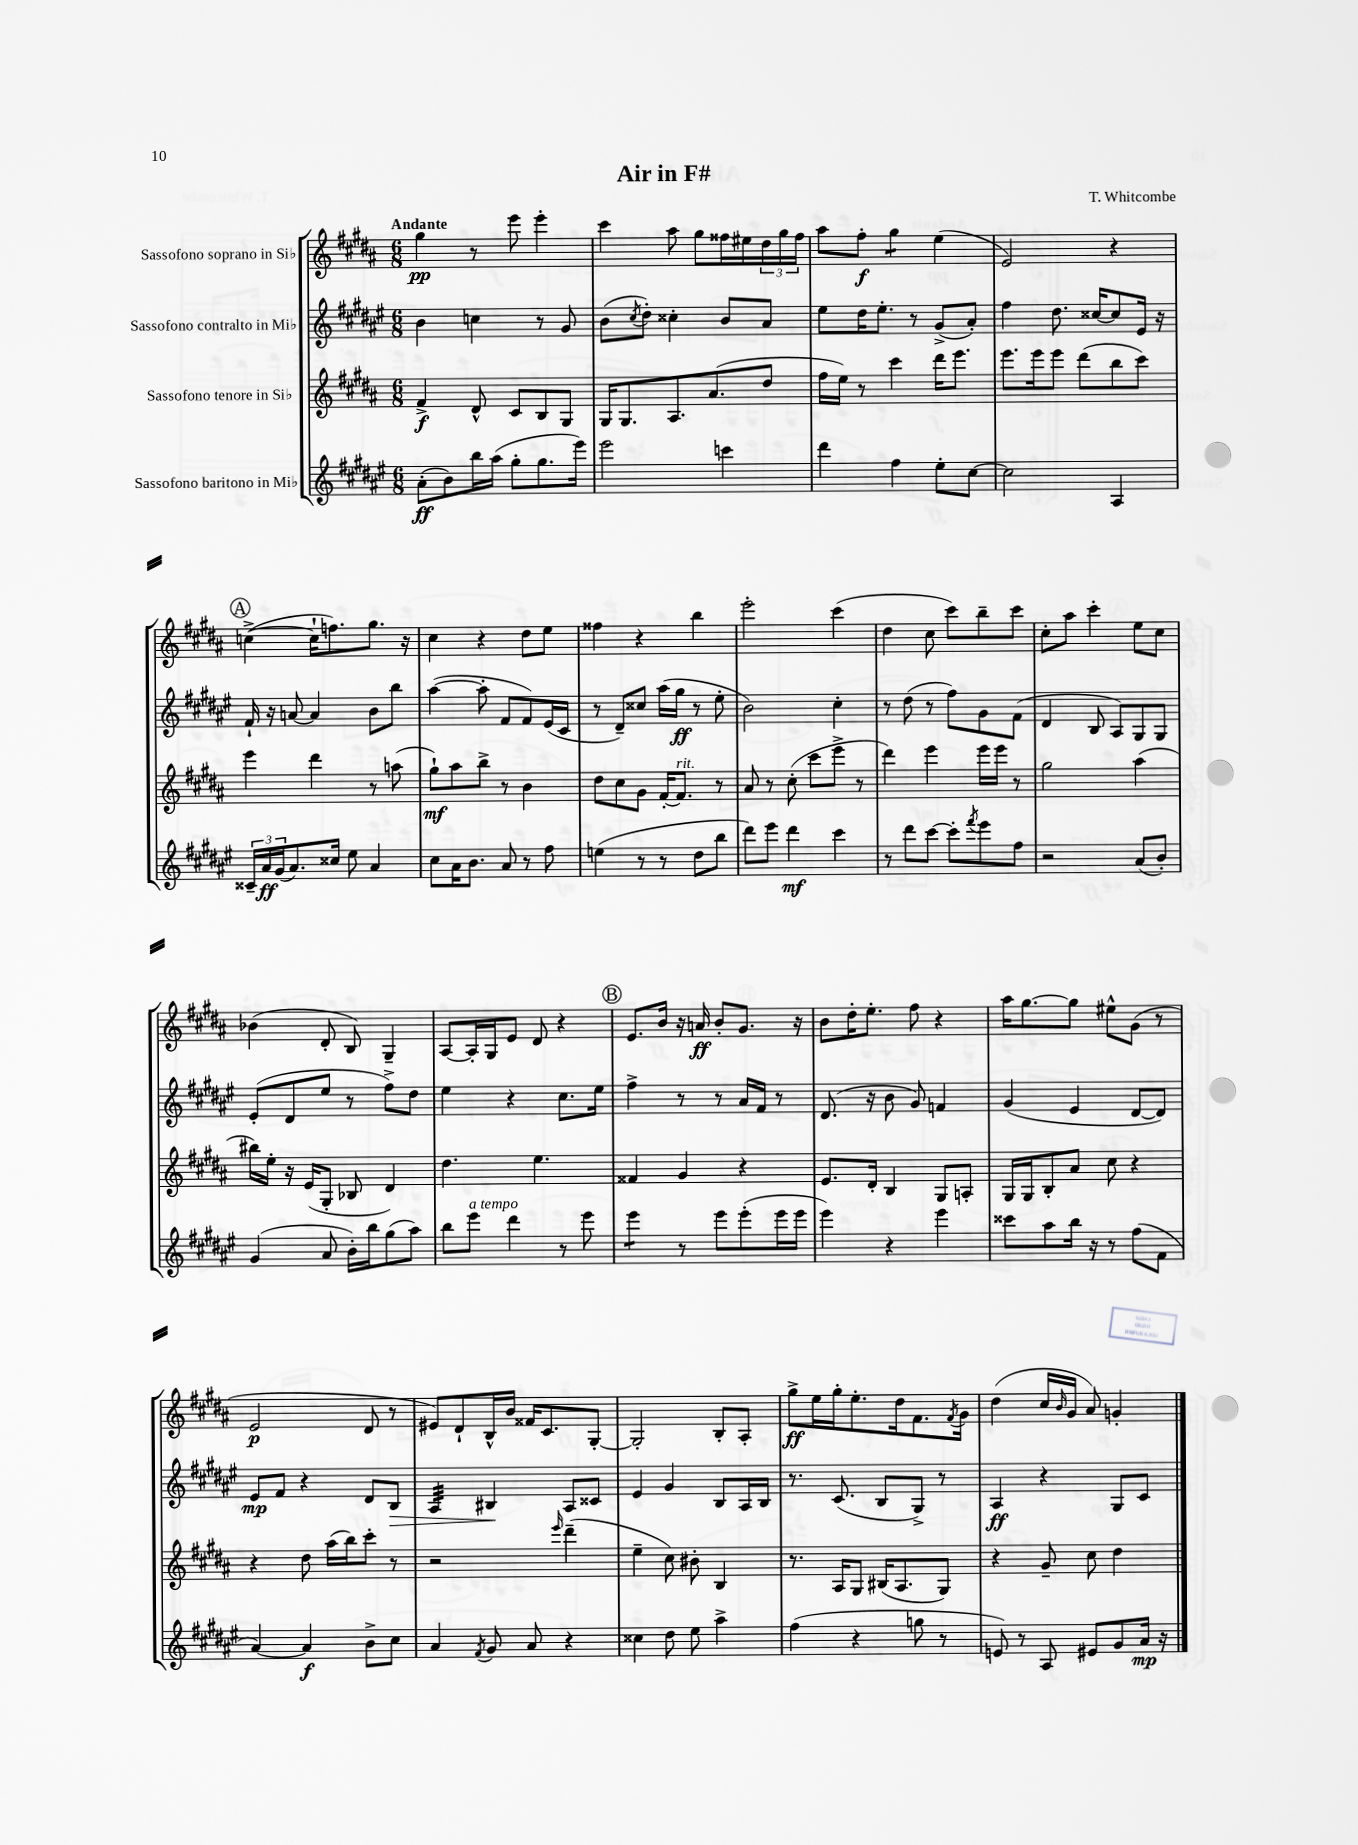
\header { title = "Air in F#" composer = "T. Whitcombe" }
<<
\new StaffGroup <<
\new Staff = "s0" \with { instrumentName = "Sassofono soprano in Sib" } {
    \clef treble \key b \major \numericTimeSignature \time 6/8 \tempo "Andante"
    gis''4\pp r8 e'''8 e'''4-. |
    cis'''4 ais''8 gis''8 fisis''16 eis''16 \tuplet 3/2 { dis''16 gis''16 fisis''16 } |
    ais''8 fis''8-.\f gis''4:8 e''4( |
    e'2) r4 |
    \mark \markup { \circle "A" } c''4~->( c''16-! f''8.) gis''8. r16 |
    cis''4 r4 dis''8 e''8 |
    fisis''4 r4 b''4 |
    e'''2-. cis'''4( |
    dis''4 cis''8 cis'''8) b''8-- cis'''8 |
    cis''8-. ais''8 cis'''4-. e''8 cis''8 |
    bes'4( dis'8-. b8) gis4-- |
    ais8~ ais16-. gis16 e'8 dis'8 r4 |
    \mark \markup { \circle "B" } e'8. b'16 r16 a'16\ff b'8-. gis'8. r16 |
    b'8 dis''16-. e''8.-. fis''8 r4 |
    ais''16 gis''8.~ gis''8 eis''8-^ gis'8( r8 |
    e'2\p dis'8 r8 |
    eis'8) dis'8-! b16-^ b'16 fisis'16 cis'8. gis8~-. |
    gis2-. b8-. ais8-. |
    gis''8->\ff e''16 gis''16-. e''8.-. dis''16 fis'8. \acciaccatura { fis'8 } gis'16 |
    dis''4( cis''16 \grace { b'16 } gis'16 ais'8) g'4-. \bar "|." |
}
\new Staff = "s1" \with { instrumentName = "Sassofono contralto in Mib" } {
    \clef treble \key fis \major \numericTimeSignature \time 6/8
    b'4 c''4 r8 gis'8 |
    b'8( \acciaccatura { cis''8 } dis''8-.) cisis''4-. b'8 ais'8 |
    eis''8 dis''16 eis''8.-. r8 gis'8->( ais'8-.) |
    fis''4 dis''8. cisis''16~ cisis''8 eis'16 r16 |
    \mark \markup { \circle "A" } fis'16-! r16 a'8~ a'4 b'8 b''8 |
    ais''4~( ais''8-. fis'8 fis'8) eis'16( cis'16 |
    r8 dis'8--) cisis''8 ais''16( gis''16\ff r8 eis''8-. |
    b'2) cis''4-. |
    r8 dis''8( r8 fis''8) gis'8 fis'8( |
    dis'4 b8 ais8) gis8 gis8 |
    eis'8-.( dis'8 eis''8 r8 fis''8->) dis''8 |
    eis''4 r4 cis''8. eis''16 |
    \mark \markup { \circle "B" } fis''4-> r8 r8 ais'16 fis'16 r8 |
    dis'8.( r16 b'8 gis'8) f'4 |
    gis'4( eis'4 dis'8~ dis'8) |
    eis'8\mp fis'8 r4 dis'8 b8\> |
    ais4:32 bis4\! ais8 cisis'8 |
    eis'4 gis'4 b8 ais16 b16 |
    r8. cis'8.( b8 gis8->) r8 |
    ais4\ff r4 gis8 cis'8 \bar "|." |
}
\new Staff = "s2" \with { instrumentName = "Sassofono tenore in Sib" } {
    \clef treble \key b \major \numericTimeSignature \time 6/8
    fis'4->\f dis'8-^ cis'8 b8 gis8 |
    gis16 gis8. ais8. ais'8.( dis''8 |
    fis''16 e''16) r8 cis'''4 dis'''16 e'''8. |
    e'''8. e'''16 e'''8 dis'''8( b''8 cis'''8) |
    \mark \markup { \circle "A" } e'''4 dis'''4 r8 a''8( |
    gis''8-!\mf) ais''8 b''8-> r8 b'4 |
    dis''8 cis''8 gis'8 fis'16~-. fis'8.^\markup { \italic "rit." } r8 |
    ais'8 r8 cis''8-.( cis'''8 e'''8-> r8 |
    dis'''4) e'''4 e'''16 e'''16 r8 |
    gis''2 ais''4( |
    bis''16) e''16-. r16 e'16( gis8-. bes8 dis'4) |
    dis''4. e''4. |
    \mark \markup { \circle "B" } fisis'4 gis'4 r4 |
    e'8. dis'16-. b4 gis8 a8-. |
    gis16 gis16 b8-. ais'8 cis''8 r4 |
    r4 dis''8 ais''16( b''16) cis'''8-. r8 |
    r2 \grace { e'''16 } dis'''4--( |
    e''4-- cis''8) bis'8-. b4 |
    r8. ais16 gis8 bis16( ais8. gis8) |
    r4 gis'8-- cis''8 dis''4 \bar "|." |
}
\new Staff = "s3" \with { instrumentName = "Sassofono baritono in Mib" } {
    \clef treble \key fis \major \numericTimeSignature \time 6/8
    ais'8-.\ff( b'8) b''16 ais''16( gis''8-. gis''8. eis'''16) |
    eis'''2 c'''4 |
    dis'''4 fis''4 eis''8-. cis''8~ |
    cis''2 ais4 |
    \mark \markup { \circle "A" } \tuplet 3/2 { cisis'16-- ais'16\ff gis'16( } ais'8.) cisis''16 eis''8 ais'4 |
    cis''8 ais'16 b'8. ais'8 r8 fis''8 |
    e''4( r8 r8 dis''8 b''8 |
    dis'''8) eis'''8 dis'''4\mf cis'''4 |
    r8 dis'''8 cis'''8~ cis'''8-. \acciaccatura { fis'''8 } eis'''8 fis''8 |
    r2 ais'8( b'8-.) |
    gis'4( ais'8 b'16-.) b''16 gis''8( ais''8) |
    b''8 eis'''8^\markup { \italic "a tempo" } dis'''4 r8 eis'''8 |
    \mark \markup { \circle "B" } eis'''4:8 r8 eis'''8 eis'''8-.( eis'''16 eis'''16 |
    eis'''4) r4 eis'''4 |
    cisis'''8 ais''8 b''16 r16 r8 fis''8( fis'8 |
    ais'4~) ais'4\f b'8-> cis''8 |
    ais'4 \acciaccatura { fis'8 } gis'8 ais'8 r4 |
    cisis''4 dis''8 eis''8 ais''4-> |
    fis''4( r4 g''8 r8 |
    e'8) r8 ais8 eis'8 gis'8 ais'16\mp r16 \bar "|." |
}
>>
>>
\layout { \context { \Score \remove "Bar_number_engraver" } }
